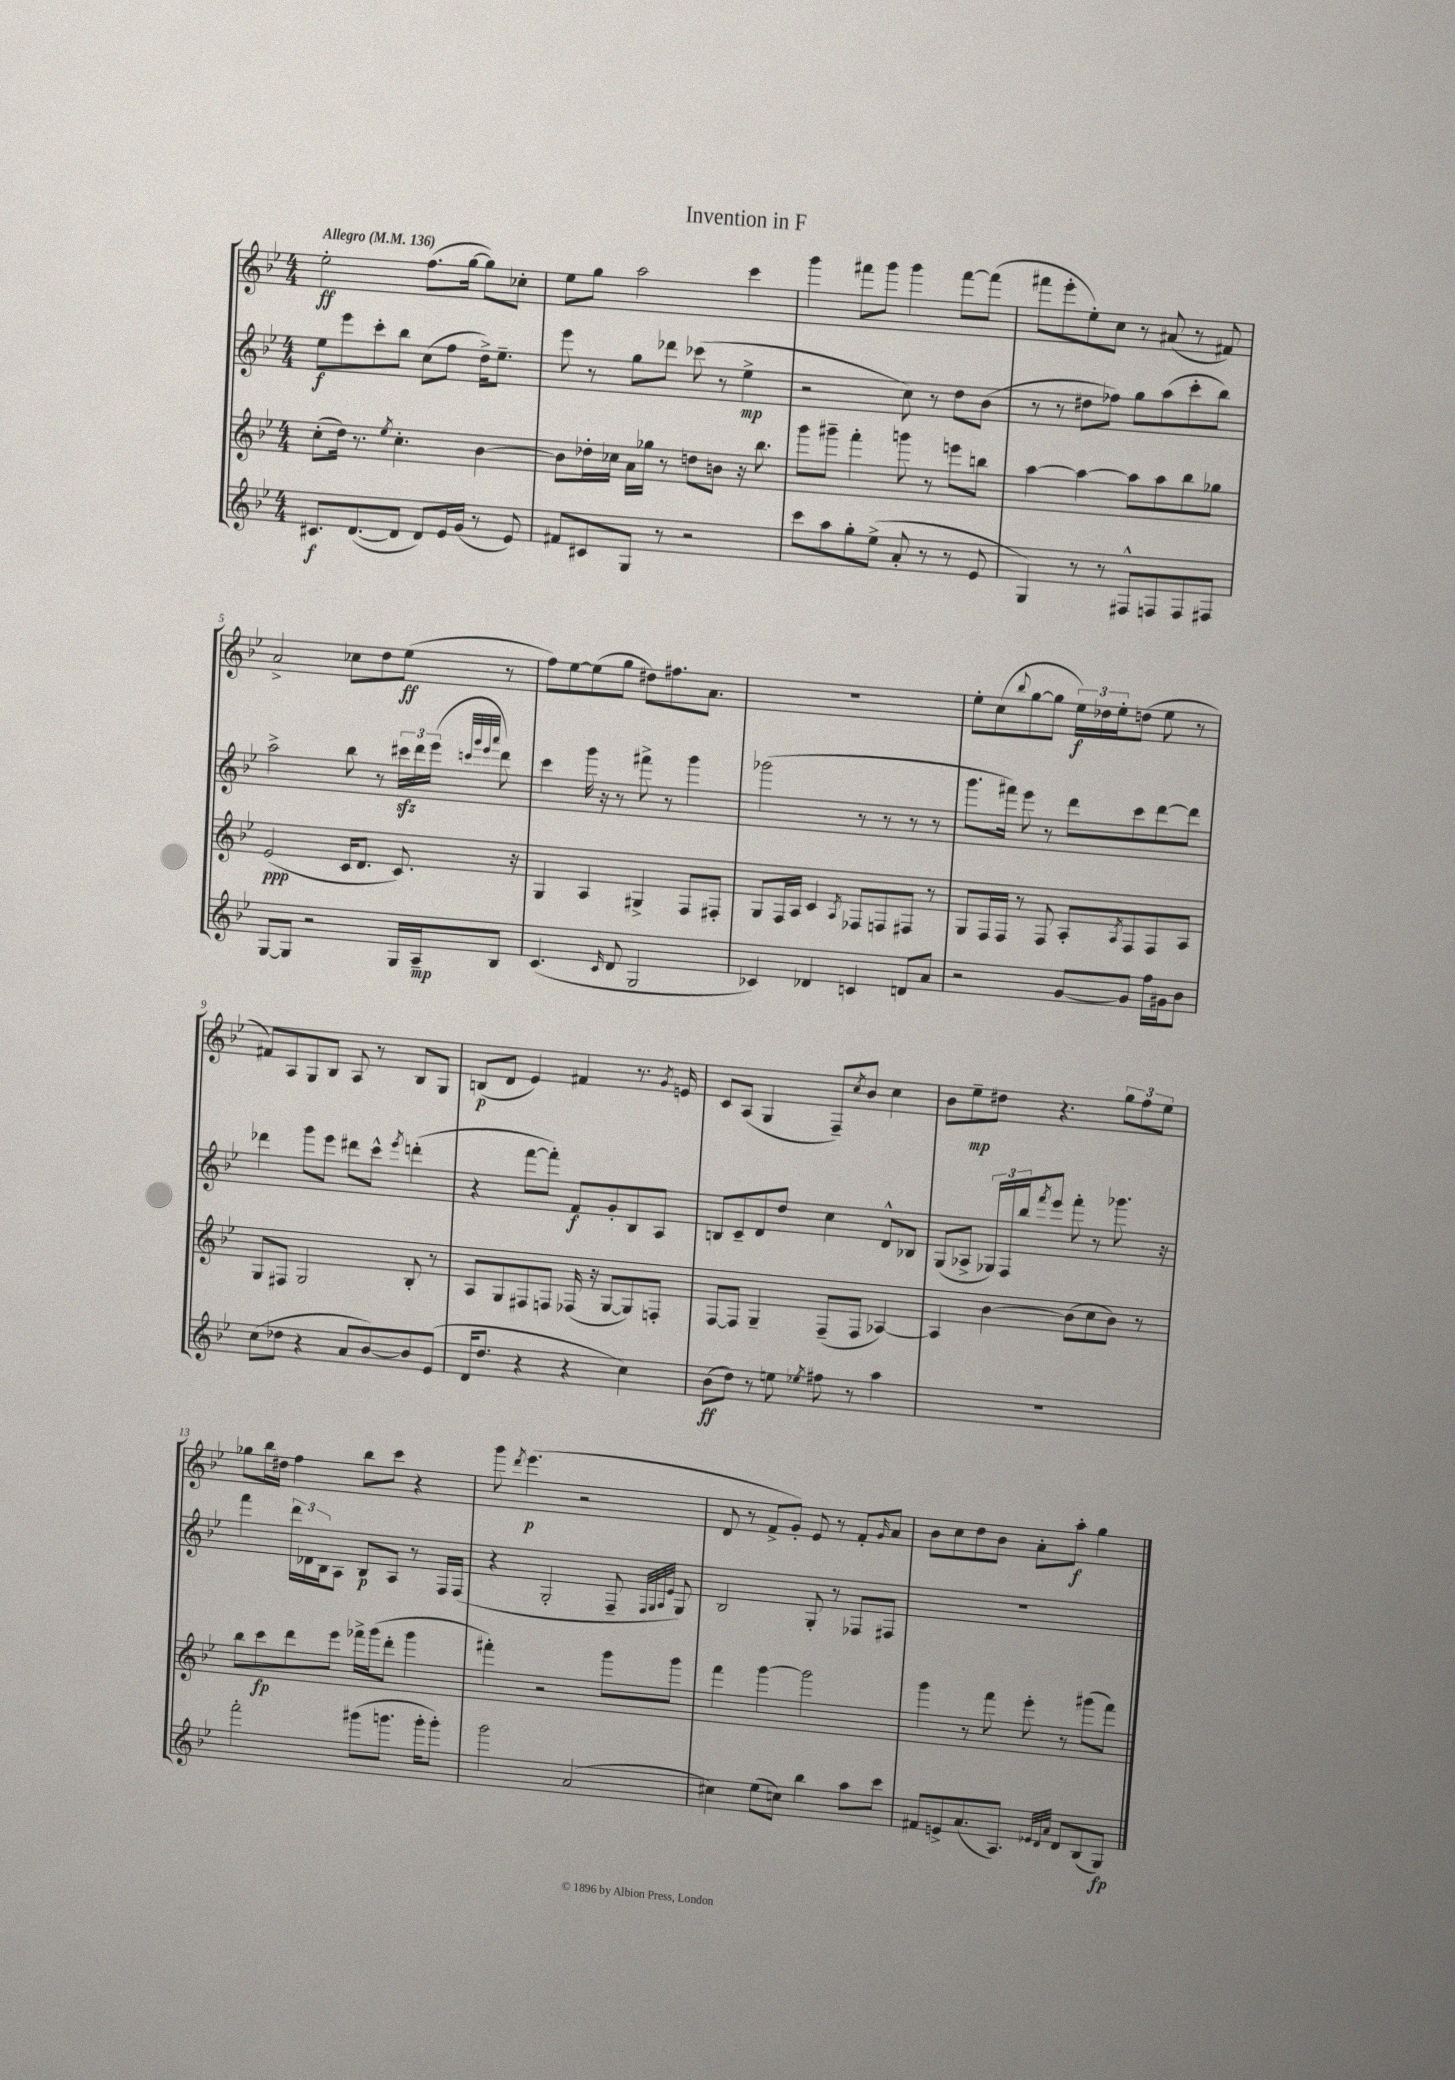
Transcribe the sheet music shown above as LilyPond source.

\header { title = "Invention in F" }
<<
\new StaffGroup <<
\new Staff = "s0" {
    \clef treble \key bes \major \numericTimeSignature \time 4/4 \tempo "Allegro" 4 = 136
    ees''2-.\ff f''8.( g''16~ g''8) ces''8-. |
    ees''8 g''8 a''2 c'''4 |
    g'''4 fis'''8 g'''8 g'''4 fis'''8~ fis'''8( |
    fis'''8 ees'''8-. ees''8-.) c''8 r8 ais'8( r8 fis'8) |
    a'2-> ces''8 d''8 ees''8\ff( r8 |
    f''8) ees''8~ ees''8( g''8 dis''8) fis''8. a'8. |
    R1 |
    ees''8-. c''8( \appoggiatura { bes''8 } g''8~ g''8 \tuplet 3/2 { ees''16\f) des''16 ees''16-. } d''8( ees''8 r8 |
    fis'8) a8 g8 bes8 a8 r8 bes8 g8 |
    b8\p( d'8 ees'4) fis'4 r8. \acciaccatura { g'8 } e'16 |
    c'8 a8( g4 f8--) \acciaccatura { c''8 } bes'8 c''4 |
    bes'8 ees''8--\mp dis''8 r4. \tuplet 3/2 { g''8 f''8 ees''8 } |
    ges''8 bes''16 dis''16 f''4 bes''8 c'''8 r4 |
    g'''8 \acciaccatura { d'''8 } ees'''4.\p( r2 |
    d'8 r8 f'8-> g'8-.) ees'8 r8 f'8-. \grace { g'16 } a'8 |
    bes'8 c''8 d''8 bes'8 a'8-. a''8-.\f g''4 \bar "|." |
}
\new Staff = "s1" {
    \clef treble \key bes \major \numericTimeSignature \time 4/4
    ees''8\f ees'''8 c'''8-. bes''8 c''8( f''8 d''16->) ees''8.-- |
    ees'''8 r8 g''8 des'''8 ces'''8( r8 ees''4->\mp |
    r2 c''8) r8 d''8 bes'8( |
    r8 r8 dis''8 fes''8) g''8 a''8( c'''8-. bes''8) |
    a''2-> bes''8 r8 \tuplet 3/2 { cis'''16\sfz d'''16 ees'''16( } \grace { c'''32 g'''32 ees'''32 a'''32 } d'''8) |
    c'''4 g'''16 r16 r8 fis'''8-> r8 g'''4 |
    ges'''2( r8 r8 r8 r8 |
    g'''8. fis'''16) ees'''8 r8 d'''8 c'''8 d'''8~ d'''8 |
    des'''4 g'''8 ees'''8 dis'''8 c'''8-^ \acciaccatura { ees'''8 } d'''4-.( |
    r4 f'''8~ f'''8-.) f'8\f g'8-. bes8 a8 |
    b8 c'8-- d'8 d''8 c''4 d'8-^ bes8 |
    g8( aes8-> \tuplet 3/2 { ges16) f16 bes''16 } \acciaccatura { f'''8 } ees'''8 f'''8-. r8 ges'''8. r16 |
    f'''4 \tuplet 3/2 { d'''16 des'16 bes16 } a8 bes8\p a8 r8 f16 f16( |
    r4 g2-. f8-- \grace { f32 g32 a32 ees'32 } g8) |
    bes2 g8-. r8 fes8 fis8 |
    R1 \bar "|." |
}
\new Staff = "s2" {
    \clef treble \key bes \major \numericTimeSignature \time 4/4
    c''8-.( d''16) r8. \acciaccatura { ees''8 } c''4.-. bes'4~ |
    bes'8 des''16-. ces''16 a'16 ges''16 r8 d''8 b'8 r16 bes''8. |
    g'''8 gis'''8-- f'''4-. g'''8 r8 e'''8 b''8 |
    a''4~ a''4~ a''8 a''8 bes''8 ges''8 |
    ees'2\ppp( c'16 d'8. c'8.) r16 |
    g4 a4 gis4-> f8 fis8-. |
    g8 f16 a16 c'4 \acciaccatura { a8 } fes8 f8 fis8 r8 |
    g8 f16 f16 r8 f8 a8-. \acciaccatura { a8 } f8 f8 a8 |
    g8 fis8 g2 bes8-. r8 |
    a8 g8 fis8 f8 fes16( r16 g8~ g8) f8-. |
    f8~ f8 g4-- f8--( f8 aes4~) |
    aes4 bes'4~ bes'8( c''8 bes'8) r8 |
    bes''8 c'''8\fp d'''8 ees'''8 fes'''16-> g'''16( d'''8-. g'''4 |
    fis'''4-.) r2 g'''8 g'''8 |
    f'''4 g'''4~ g'''2 |
    g'''4 r8 f'''8 ees'''8-. r8 gis'''8( f'''8) \bar "|." |
}
\new Staff = "s3" {
    \clef treble \key bes \major \numericTimeSignature \time 4/4
    cis'8.\f d'8.~( d'8 d'8) ees'16 g'16( r8 ees'8) |
    fis'8 cis'8 g8 r8 r2 |
    c'''8 a''8 g''8-. ees''8->( a'8-. r8 r8 ees'8 |
    g4) r8 r8 fis8-^ f8 f8 fis8 |
    g8~ g8 r2 g16 a16--\mp bes8 |
    c'4.( \grace { c'16 } d'8 g2 |
    ces'4) des'4 c'4 d'8 a'8 |
    r2 g'8~ g'8 f''16 gis'16 bes'8 |
    c''8( des''8 r4 a'8 bes'8~) bes'8 ees'8( |
    d'16 d''8. r4 r4 c''4) |
    bes'8\ff( d''8) r8 e''8 \acciaccatura { ees''8 } fis''8 r8 a''4 |
    R1 |
    f'''2-. gis'''8( g'''8. g'''16-. g'''8-.) |
    g'''2 a'2( |
    cis''4) ees''8( c''8) bes''4 a''8 c'''8 |
    fis'8 e'8-> a'8.( a8.) \grace { ees'32 d'32 a'32 } d'8 bes8( g8\fp) \bar "|." |
}
>>
>>
